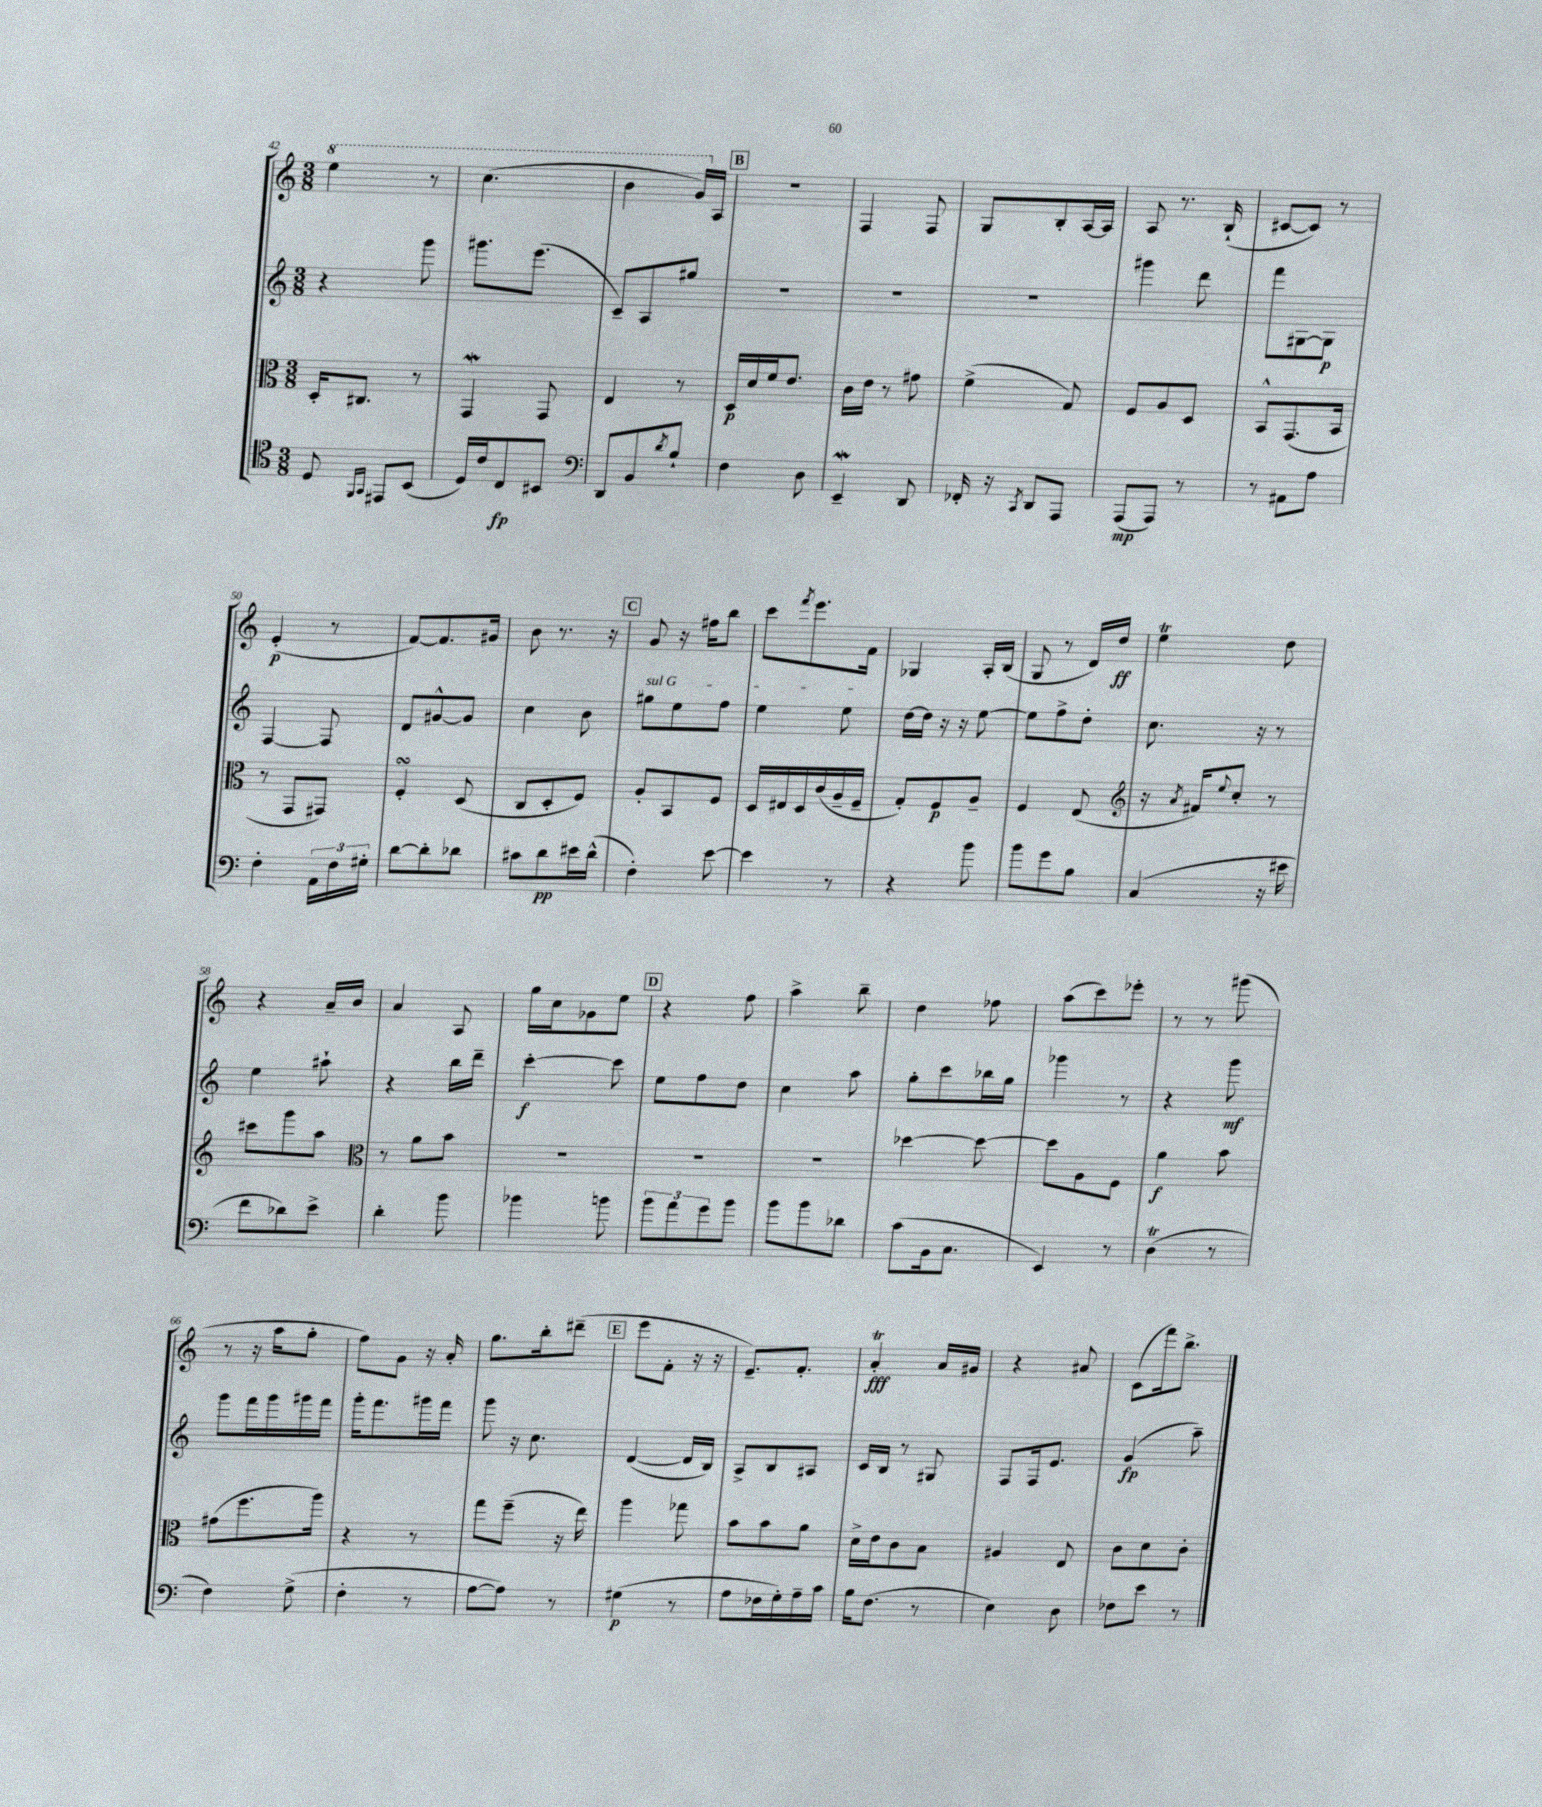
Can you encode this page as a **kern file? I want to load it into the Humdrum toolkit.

**kern	**kern	**kern	**kern
*staff4	*staff3	*staff2	*staff1
*clefC4	*clefC3	*clefG2	*clefG2
*k[]	*k[]	*k[]	*k[]
*M3/8	*M3/8	*M3/8	*M3/8
8D	16D'	4r	4eee
.	8.C#	.	.
16qqFF	.	.	.
16qqGG	.	.	.
8EE#	.	.	.
(8BB	8r	8ggg	8r
=	=	=	=
16D)	4GG	8.ggg#	(4.ccc
16c	.	.	.
8C	.	.	.
.	.	(8.eee	.
8BB#	8GG	.	.
=	=	=	=
*clefF4	*	*	*
8DD	4E	8c~)	4bb
8BB	.	8A	.
8qd	.	.	.
8B`	8r	8gg#	16gg)
.	.	.	16A
=	=	=	=
4F	16D	4.r	4.r
.	16d	.	.
.	16f	.	.
.	8.e	.	.
8D	.	.	.
=	=	=	=
4EE~	16c	4.r	4F
.	16e	.	.
.	8r	.	.
8DD	8g#	.	8F
=	=	=	=
16FF-'	(4f^	4.r	8G
16r	.	.	.
8qCC	.	.	.
8DD	.	.	8B'
8AAA	8G)	.	[16A
.	.	.	16A]
=	=	=	=
(8AAA	8F	4ggg#	8A
8AAA)	8A	.	8.r
8r	8D	8ddd	.
.	.	.	(16B`
=	=	=	=
8r	8BB^^	8fff	[8c#
8AA#	(8.GG	[8G#	8c#])
8A	.	8G#]	8r
.	16BB	.	.
=	=	=	=
4F'	8r	[4F	(4e'
.	8GG	.	.
24AA	8GG#)	8F]	8r
24F	.	.	.
24G#'	.	.	.
=	=	=	=
[8d	4F'	8d	[8f)
8d']	.	[8g#^^	8.f]
8d-	(8D	8g#]	.
.	.	.	16g#
=	=	=	=
8c#	8C	4cc	8b
8d	8D'	.	8.r
16e#	8F)	8b	.
(16d^^	.	.	16r
=	=	=	=
4F')	8A'	8gg#	8g
.	8BB	8ee	16r
.	.	.	16ff#
[8e	8F	8ff	8bb
=	=	=	=
4e]	16D	4ee	8ccc
.	16E#	.	.
.	.	.	8qfff
.	16D	.	8.eee
.	(16c	.	.
8r	16A~	8ee	.
.	16F~	.	16f
=	=	=	=
4r	8G')	[16dd	4G-
.	.	16dd]	.
.	8F	16r	.
.	.	16r	.
8b	8A~	[8ee	16A'
.	.	.	(16B
=	=	=	=
8b	4F	8ee]	8G
8g	.	8ff^	8r
8B	(8E	8dd'	16d)
.	.	.	16dd
=	=	=	=
*	*clefG2	*	*
(4C	16r	8.cc	4ee
.	8qa	.	.
.	16f#)	.	.
.	8qqee	.	.
.	8cc'	.	.
.	.	16r	.
16r	8r	8r	8dd
16e#	.	.	.
=	=	=	=
8f	8ccc#	4ee	4r
8d-)	8ggg	.	.
8e^	8aa	8aa#`	16a~
.	.	.	16b
=	=	=	=
*	*clefC3	*	*
4d'	8r	4r	4a
.	8a	.	.
8b	8b	16bb	8A
.	.	16ddd~	.
=	=	=	=
4b-	4.r	[4ccc'	16gg
.	.	.	16cc
.	.	.	8g-
8b	.	8ccc]	8ee
=	=	=	=
12b	4.r	8ee	4r
12a	.	.	.
.	.	8ff	.
12g	.	.	.
8b	.	8dd	8ff
=	=	=	=
8b	4.r	4cc	4aa^
8b	.	.	.
8d-	.	8aa	8bb~
=	=	=	=
(8c	[4dd-	8gg'	4dd
16BB	.	8ccc	.
8.C	.	.	.
.	8dd-_	16bb-	8ff-
.	.	16gg	.
=	=	=	=
4EE)	8dd-]	4ggg-	(8aa
.	8A	.	8ccc)
8r	8F	8r	8eee-'
=	=	=	=
(4D	4a	4r	8r
.	.	.	8r
8r	8b	8ggg	(8ggg#
=	=	=	=
4F)	(8g#	8ggg	8r
.	8.ff	16fff	16r
.	.	16ggg	16aa
(8G^	.	16ggg#	8gg'
.	16aa)	16fff	.
=	=	=	=
4F'	4r	16ggg'	8ff)
.	.	8.fff	.
.	.	.	8g
8r	8r	16ggg#	16r
.	.	16fff	16a'
=	=	=	=
[8A	8gg	8ggg	8.gg
8A])	(8ff~	16r	.
.	.	8.cc	16bb'
8r	16r	.	(8ddd#~
.	16ee)	.	.
=	=	=	=
(4G#	4aa	([4d	8eee
.	.	.	8f'
8r	8gg-	16d]	16r
.	.	16B)	16r
=	=	=	=
8A	8b	8A^	8.e~)
16F-	8b	8B	.
16G')	.	.	8.f'
16A~	8a	8A#	.
16c	.	.	.
=	=	=	=
16B	16d^	16c	4a'
(8.F	16e	16B	.
.	8c	8r	.
8r	8B	8G#	16a
.	.	.	16g#
=	=	=	=
4E)	4A#	8F	4r
.	.	16F	.
.	.	8.e	.
8D	8E	.	8a#
=	=	=	=
8F-	8c	(4g	(8c
8e	8d	.	16fff)
.	.	.	8.bb^
8r	8c'	8aa~)	.
==	==	==	==
*-	*-	*-	*-
